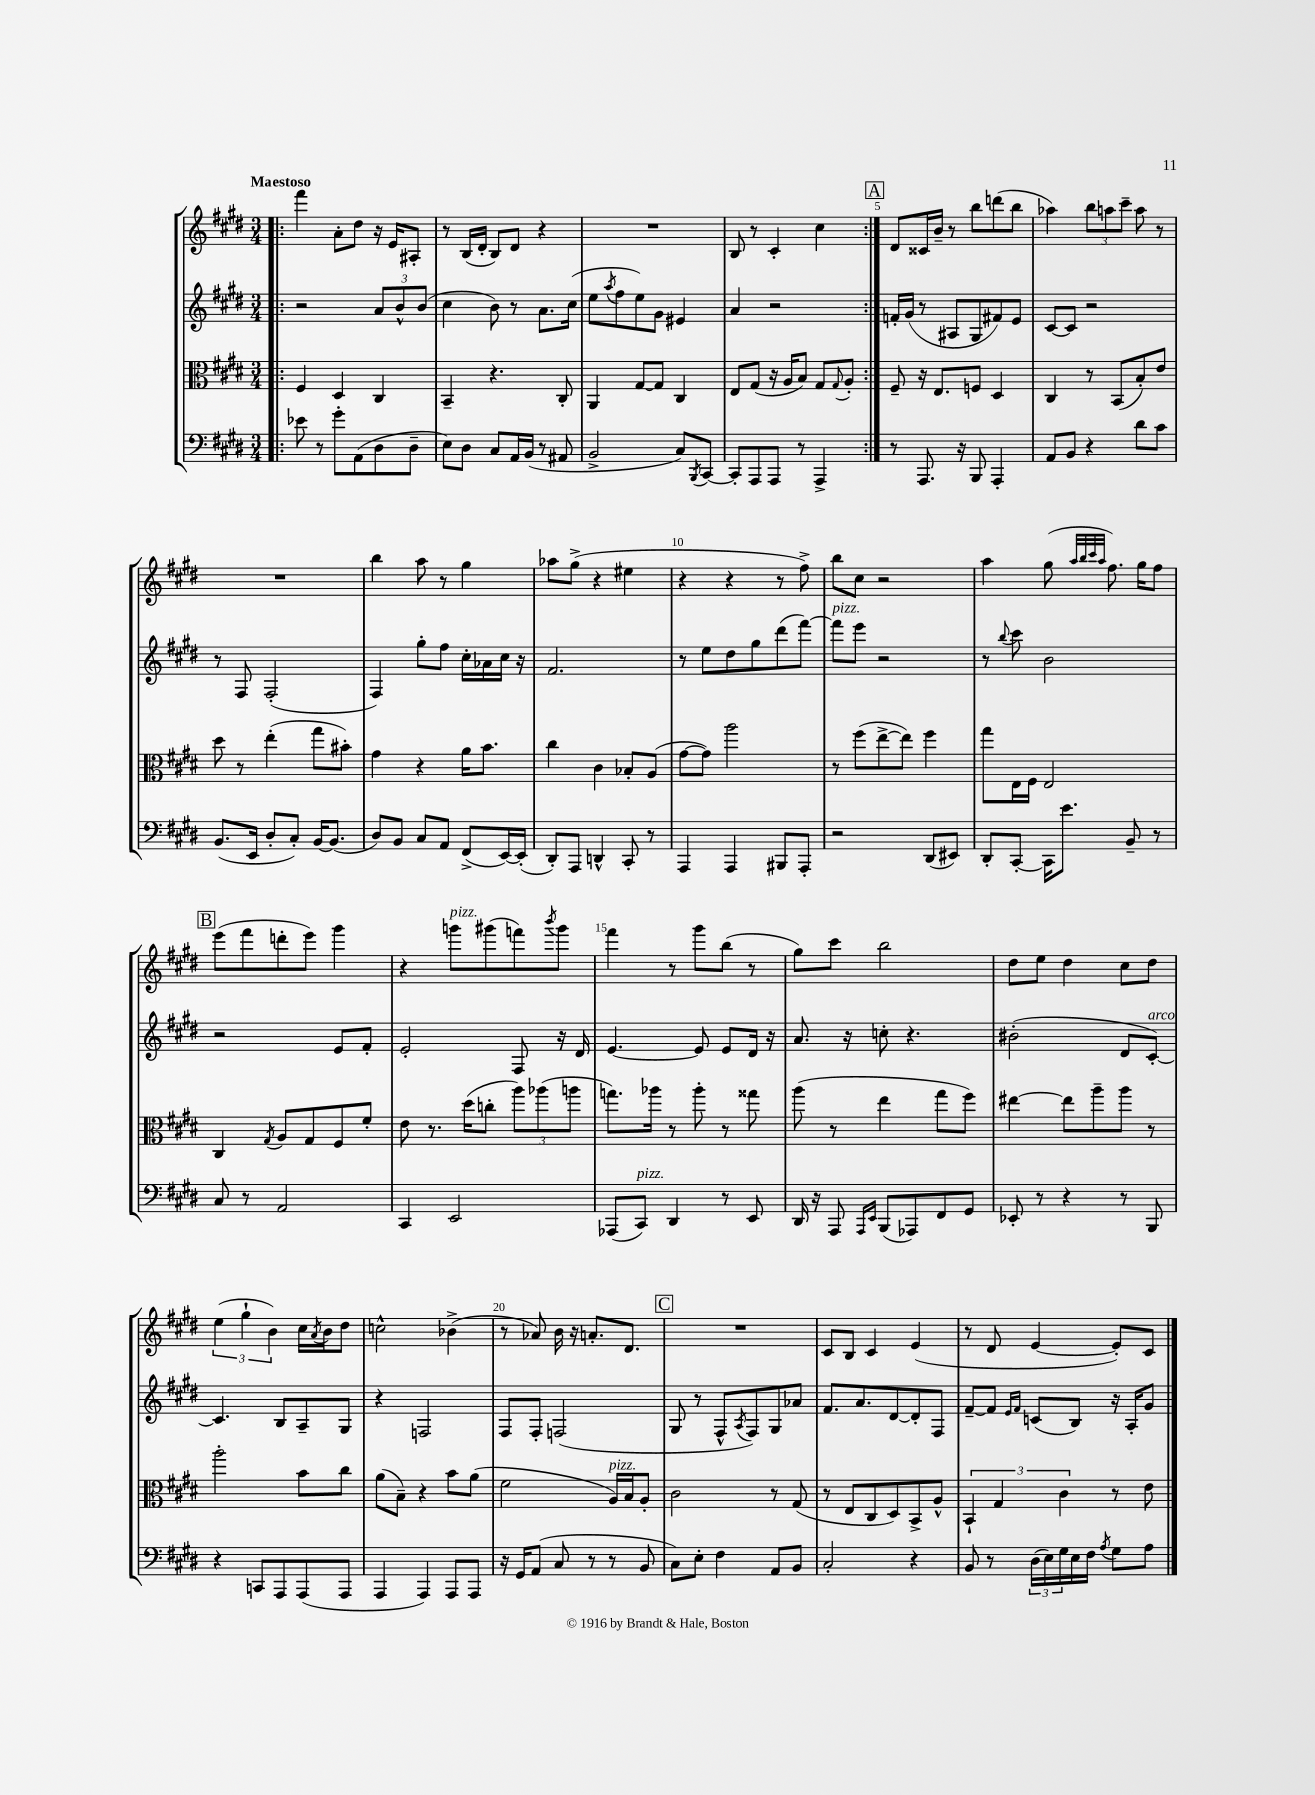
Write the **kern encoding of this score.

**kern	**kern	**kern	**kern
*staff4	*staff3	*staff2	*staff1
*clefF4	*clefC3	*clefG2	*clefG2
*k[f#c#g#d#]	*k[f#c#g#d#]	*k[f#c#g#d#]	*k[f#c#g#d#]
*M3/4	*M3/4	*M3/4	*M3/4
=!|:	=!|:	=!|:	=!|:
8e-	4F#	2r	4fff#
8r	.	.	.
8g#'	4D#	.	8a'
(8AA	.	.	8dd#
8D#	4C#	12a	16r
.	.	.	16e
.	.	12b^^	.
8D#~	.	.	8A#'
.	.	(12b	.
=	=	=	=
8E)	4BB~	4cc#	8r
8D#	.	.	(16B
.	.	.	16d#'
8C#	4.r	8b)	8B)
16AA	.	8r	8d#
(16BB	.	.	.
8r	.	8.a	4r
8AA#	8C#'	.	.
.	.	(16cc#	.
=	=	=	=
2BB^	4AA	8ee	2.r
.	.	8qaa	.
.	.	8ff#	.
.	[8G#	8ee)	.
.	8G#]	8g#	.
8C#)	4C#	4e#	.
8qBBB	.	.	.
[8CC#	.	.	.
=	=	=	=
8CC#']	8E	4a	8B
8AAA	(8G#	.	8r
8AAA	16r	2r	4c#'
.	16A	.	.
8r	8B)	.	.
4AAA^	8G#	.	4cc#
.	8qqG#	.	.
.	8A'	.	.
=:|!	=:|!	=:|!	=:|!
8r	8F#~	16f'	8d#
.	.	(16g#	.
8.AAA	16r	8r	16c##
.	8.E	.	16b~
.	.	8A#	8r
16r	.	.	.
8BBB	8F	8G#	8bb
4AAA'	4D#	8f#)	(8ddd
.	.	8e	8bb
=	=	=	=
8AA	4C#	[8c#	4aa-)
8BB	.	8c#]	.
4r	8r	2r	12bb
.	.	.	12aa
.	(8BB	.	.
.	.	.	12ccc#~
8d#	8B')	.	8aa
8c#	8e	.	8r
=	=	=	=
(8.BB	8dd#	8r	2.r
.	8r	8F#	.
16EE	.	.	.
8D#'	(4ee'	(2F#'	.
8C#')	.	.	.
[16BB	8gg#	.	.
(8.BB]	.	.	.
.	8b#')	.	.
=	=	=	=
8D#)	4g#	4F#)	4bb
8BB	.	.	.
8C#	4r	8gg#'	8aa
8AA	.	8ff#	8r
(8FF#^	16a	16cc#'	4gg#
.	8.b	16a-	.
[16EE)	.	16cc#	.
(16EE']	.	16r	.
=	=	=	=
8DD#')	4cc#	2.f#	8aa-
8AAA	.	.	(8gg#^
4DD^^	4c#	.	4r
8CC#'	8B-'	.	4ee#
8r	(8A	.	.
=	=	=	=
4AAA	[8g#	8r	4r
.	8g#])	8ee	.
4AAA	2aa	8dd#	4r
.	.	8gg#	.
8BBB#	.	(8ddd#	8r
8AAA'	.	[8fff#)	8ff#^)
=	=	=	=
2r	8r	8fff#]	8bb
.	(8ff#	8eee	8cc#
.	[8ee^	2r	2r
.	8ee])	.	.
(8DD#	4ff#	.	.
8EE#)	.	.	.
=	=	=	=
8DD#'	8gg#	8r	4aa
.	.	8qqbb	.
[8CC#'	16E	8ccc#	.
.	16F#	.	.
16CC#]	2E	2b	(8gg#
8.e	.	.	.
.	.	.	32qqaa
.	.	.	32qqbb
.	.	.	32qqccc#
.	.	.	32qqaa
.	.	.	8.ff#)
8BB~	.	.	.
.	.	.	16gg#
8r	.	.	8ff#
=	=	=	=
8C#	4C#	2r	(8eee
8r	.	.	8fff#
.	8qG#	.	.
2AA	8A	.	8ddd'
.	8G#	.	8eee)
.	8F#	8e	4ggg#
.	8f#'	8f#'	.
=	=	=	=
4CC#	8e	2e'	4r
.	8.r	.	.
2EE	.	.	8ggg
.	(16dd#	.	.
.	8cc'	.	(8ggg#
.	12aa)	8F#	8fff)
.	(12aa-	.	.
.	.	.	8qbbb
.	.	16r	8ggg#
.	12aa	.	.
.	.	16d#	.
=	=	=	=
(8AAA-	8.gg)	[4.e	4fff#
8CC#)	.	.	.
.	16aa-	.	.
4DD#	8r	.	8r
.	8aa-'	8e]	8ggg#
8r	8r	8e	(8bb
8EE	8gg##	16d#	8r
.	.	16r	.
=	=	=	=
16DD#	(8aa	8.a	8gg#)
16r	.	.	.
8AAA	8r	.	8ccc#
.	.	16r	.
16qqAAA	.	.	.
16qqEE	.	.	.
(8BBB	4ee	8cc'	2bb
8AAA-)	.	4.r	.
8FF#	8gg#	.	.
8GG#	8ff#)	.	.
=	=	=	=
8EE-'	[4ee#	(2b#'	8dd#
8r	.	.	8ee
4r	8ee#]	.	4dd#
.	8aa~	.	.
8r	8aa	8d#	8cc#
8BBB	8r	[8c#')	8dd#
=	=	=	=
4r	2aa'	4.c#]	(6ee
.	.	.	6gg#`
8CC	.	.	.
.	.	.	6b)
8AAA	.	8B	.
(8AAA	8b	8A~	16cc#
.	.	.	8qa
.	.	.	16b
8AAA	8cc#	8G#	8dd#
=	=	=	=
4AAA	(8a	4r	2cc^^
.	8B~)	.	.
4AAA)	4r	2F	.
8AAA	8b	.	(4b-^
8AAA	(8a	.	.
=	=	=	=
16r	2f#	8F#	8r
16GG#	.	.	.
(8AA	.	8F#'	8a-)
8C#	.	(2F	16b
.	.	.	16r
8r	.	.	8.a'
8r	16A)	.	.
.	16B	.	8.d#
8BB	8A'	.	.
=	=	=	=
8C#)	2c#	8G#	2.r
8E'	.	8r	.
4F#	.	8F#^^	.
.	.	8qA	.
.	.	8F#)	.
8AA	8r	8G#	.
8BB	(8G#	8a-	.
=	=	=	=
2C#'	8r	8.f#	8c#
.	8E	.	8B
.	.	8.a	.
.	8C#	.	4c#
.	8D#)	[8d#	.
4r	8BB^	8d#']	(4e
.	8A^^	8F#	.
=	=	=	=
8BB	6BB`	[8f#~	8r
8r	.	8f#]	8d#
.	6G#	.	.
.	.	16qqe	.
.	.	16qqf#	.
(24D#	.	(8c	[4e
24E)	.	.	.
24G#	6c#	.	.
16E	.	8B)	.
16F#	.	.	.
8qA	.	.	.
8G#	8r	16r	8e'])
.	.	16A'	.
8A	8e	8g#	8c#
==	==	==	==
*-	*-	*-	*-
